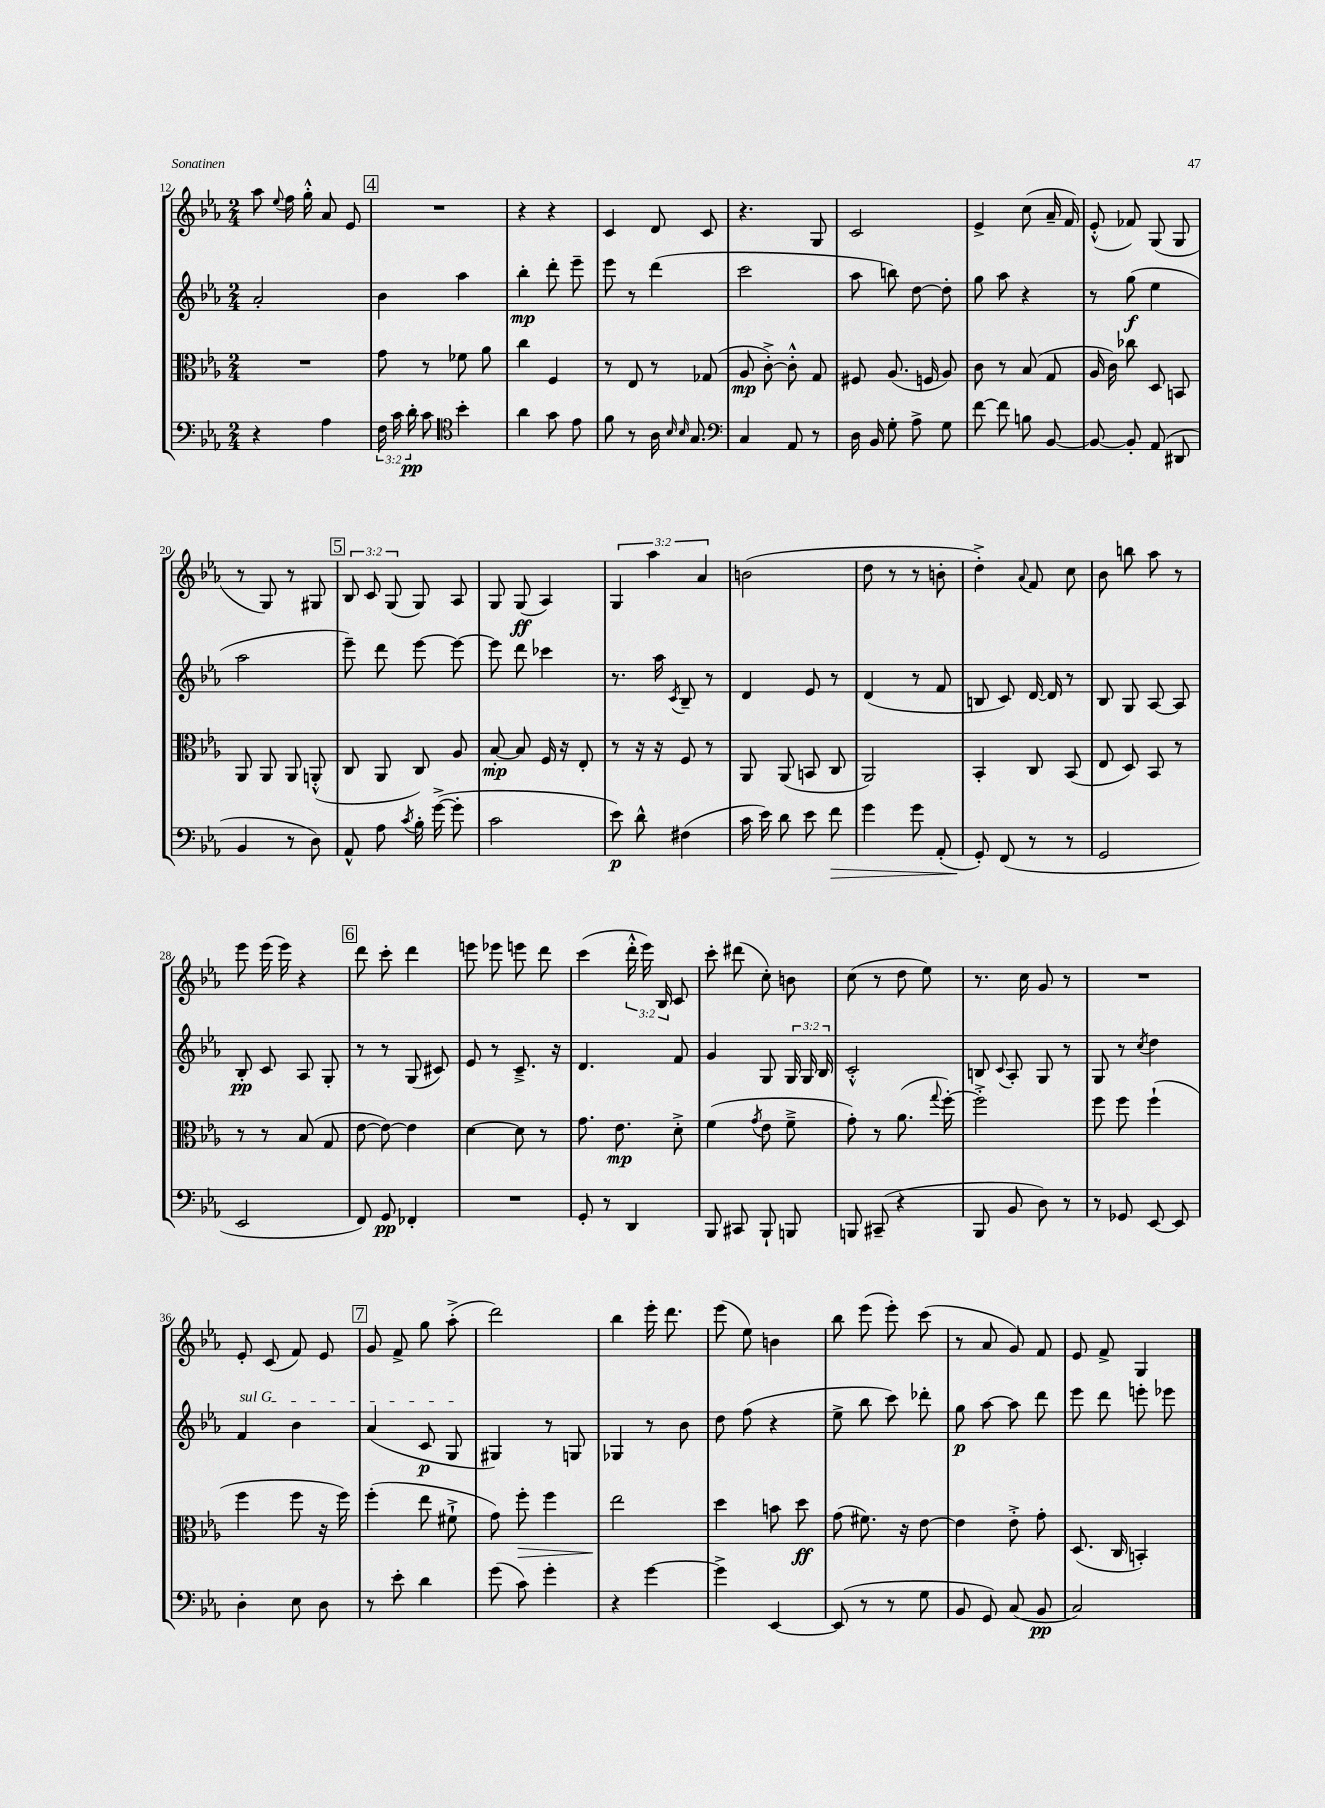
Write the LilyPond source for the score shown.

<<
\new StaffGroup <<
\new Staff = "s0" {
    \clef treble \key ees \major \numericTimeSignature \time 2/4 \override Staff.TupletNumber.text = #tuplet-number::calc-fraction-text
    \autoBeamOff aes''8 \appoggiatura { ees''8 } f''16 g''16-.-^ aes'8 ees'8 |
    \mark \markup { \box "4" } R2 |
    r4 r4 |
    c'4 d'8 c'8 |
    r4. g8 |
    c'2 |
    ees'4-> c''8( aes'16-- f'16) |
    ees'8-.-^( fes'8) g8( g8 |
    r8 g8) r8 gis8 |
    \mark \markup { \box "5" } \tuplet 3/2 { bes8 c'8 g8( } g8) aes8 |
    g8 g8\ff( aes4) |
    \tuplet 3/2 { g4 aes''4 aes'4 } |
    b'2( |
    d''8 r8 r8 b'8-. |
    d''4-.->) \appoggiatura { aes'8 } f'8 c''8 |
    bes'8 b''8 aes''8 r8 |
    ees'''8 ees'''16( ees'''16) r4 |
    \mark \markup { \box "6" } d'''8 c'''8-. d'''4 |
    e'''8 ees'''8 e'''8 d'''8 |
    c'''4( \tuplet 3/2 { d'''16-.-^ ees'''16) bes16 } c'8 |
    c'''8-. dis'''8( c''8-.) b'8 |
    c''8( r8 d''8 ees''8) |
    r8. c''16 g'8 r8 |
    R2 |
    ees'8-. c'8( f'8) ees'8 |
    \mark \markup { \box "7" } g'8 f'8-> g''8 aes''8-.->( |
    d'''2) |
    bes''4 ees'''16-. d'''8. |
    ees'''8( ees''8) b'4 |
    bes''8 ees'''8( ees'''8-.) c'''8( |
    r8 aes'8 g'8) f'8 |
    ees'8 f'8-> g4 \bar "|." |
}
\new Staff = "s1" {
    \clef treble \key ees \major \numericTimeSignature \time 2/4 \override Staff.TupletNumber.text = #tuplet-number::calc-fraction-text
    \autoBeamOff aes'2-. |
    \mark \markup { \box "4" } bes'4 aes''4 |
    bes''4-.\mp d'''8-. ees'''8-- |
    ees'''8 r8 d'''4( |
    c'''2 |
    aes''8 b''8) d''8~ d''8-. |
    g''8 aes''8 r4 |
    r8 g''8\f( ees''4 |
    aes''2 |
    \mark \markup { \box "5" } ees'''8--) d'''8 ees'''8~ ees'''8~ |
    ees'''8 d'''8 ces'''4 |
    r8. aes''16 \acciaccatura { c'8 } bes8-- r8 |
    d'4 ees'8 r8 |
    d'4( r8 f'8 |
    b8 c'8) d'16~ d'16 r8 |
    bes8 g8 aes8~ aes8 |
    bes8-.\pp c'8 aes8 g8-. |
    \mark \markup { \box "6" } r8 r8 g8( cis'8) |
    ees'8 r8 c'8.---> r16 |
    d'4. f'8 |
    g'4 g8 \tuplet 3/2 { g16 g16 bes16 } |
    c'2-.-^ |
    b8 \appoggiatura { c'8 } aes8-. g8 r8 |
    g8 r8 \acciaccatura { c''8 } d''4 |
    \once \override TextSpanner.bound-details.left.text = \markup { \italic "sul G" } f'4\startTextSpan bes'4 |
    \mark \markup { \box "7" } aes'4( c'8\p g8\stopTextSpan |
    gis4) r8 g8 |
    ges4 r8 bes'8 |
    d''8 f''8( r4 |
    ees''8-> bes''8 c'''8) des'''8-. |
    g''8\p aes''8~ aes''8 d'''8 |
    ees'''8 d'''8 e'''8-. ees'''8 \bar "|." |
}
\new Staff = "s2" {
    \clef alto \key ees \major \numericTimeSignature \time 2/4
    \autoBeamOff R2 |
    \mark \markup { \box "4" } g'8 r8 fes'8 aes'8 |
    c''4 f4 |
    r8 ees8 r8 ges8( |
    aes8\mp c'8~-.->) c'8-.-^ g8 |
    fis8 aes8.( f16 aes8) |
    c'8 r8 bes8( g8 |
    aes16 c'16) ces''8 d8 b,8 |
    aes,8 aes,8 aes,8 a,8-.-^( |
    \mark \markup { \box "5" } c8 aes,8 c8) aes8 |
    bes8~-.\mp bes8 f16 r16 ees8-. |
    r8 r16 r16 f8 r8 |
    aes,8 aes,8( b,8 c8 |
    aes,2) |
    bes,4-. c8 bes,8( |
    ees8 d8) bes,8 r8 |
    r8 r8 bes8( g8 |
    \mark \markup { \box "6" } ees'8~ ees'8~) ees'4 |
    d'4~ d'8 r8 |
    g'8. ees'8.\mp d'8-.-> |
    f'4( \acciaccatura { g'8 } ees'8 f'8---> |
    g'8-.) r8 aes'8.( \appoggiatura { g''8 } f''16~-.) |
    f''2-.-> |
    f''8 f''8 f''4-!( |
    f''4 f''8 r16 f''16) |
    \mark \markup { \box "7" } f''4-.( ees''8 fis'8-!-> |
    g'8) f''8-.\> f''4 |
    ees''2\! |
    d''4 b'8 d''8\ff |
    g'8( fis'8.) r16 ees'8~ |
    ees'4 ees'8-.-> g'8-. |
    d8.( c16 b,4-.) \bar "|." |
}
\new Staff = "s3" {
    \clef bass \key ees \major \numericTimeSignature \time 2/4 \override Staff.TupletNumber.text = #tuplet-number::calc-fraction-text
    \autoBeamOff r4 aes4 |
    \mark \markup { \box "4" } \tuplet 3/2 { f16 c'16 d'16-.\pp } c'8 \clef tenor bes'4-. |
    aes'4 g'8 ees'8 |
    f'8 r8 aes16 \grace { bes16 bes16 } g8. |
    \clef bass c4 aes,8 r8 |
    d16 bes,16 g8-. aes8-> g8 |
    f'8~ f'8 b8 bes,8~ |
    bes,8~ bes,8-. aes,8( dis,8 |
    bes,4 r8 d8) |
    \mark \markup { \box "5" } aes,8-^ aes8 \acciaccatura { c'8 } bes16-. g'16~->( g'8-. |
    c'2 |
    ees'8\p) d'8-^ fis4( |
    c'16 ees'16) d'8 ees'8 f'8\> |
    g'4 g'8 aes,8-.( |
    g,8-.\!) f,8( r8 r8 |
    g,2 |
    ees,2 |
    \mark \markup { \box "6" } f,8) g,8\pp fes,4-. |
    R2 |
    g,8-. r8 d,4 |
    bes,,8 cis,8 bes,,8-! b,,8 |
    b,,8 cis,8--( r4 |
    bes,,8 bes,8 d8) r8 |
    r8 ges,8 ees,8~ ees,8 |
    d4-. ees8 d8 |
    \mark \markup { \box "7" } r8 ees'8-. d'4 |
    g'8( c'8) g'4-. |
    r4 g'4~ |
    g'4-> ees,4~ |
    ees,8( r8 r8 g8 |
    bes,8 g,8) c8( bes,8\pp |
    c2) \bar "|." |
}
>>
>>
\layout { \context { \Score currentBarNumber = #12 } }
